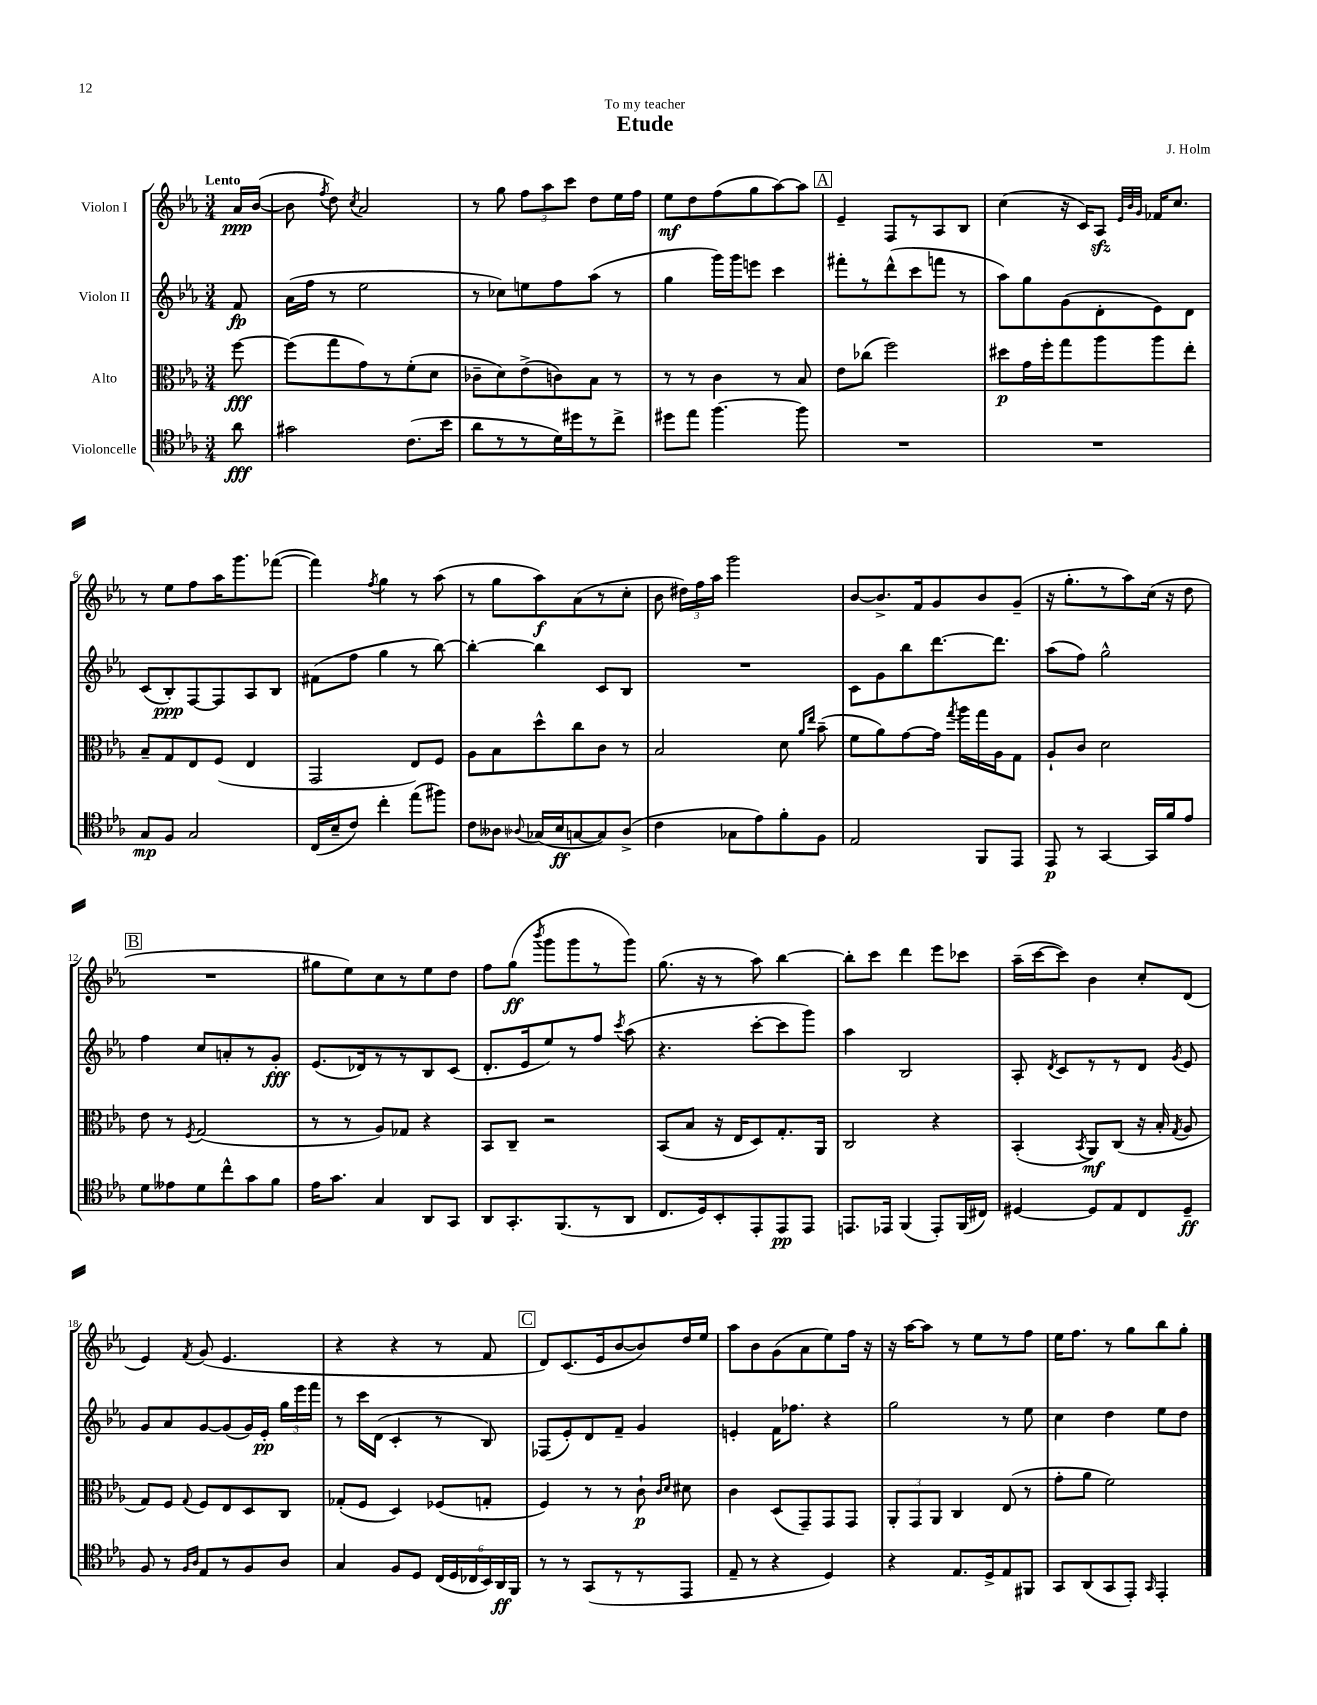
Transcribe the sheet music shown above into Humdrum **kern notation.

**kern	**kern	**kern	**kern
*staff4	*staff3	*staff2	*staff1
*clefC4	*clefC3	*clefG2	*clefG2
*k[b-e-a-]	*k[b-e-a-]	*k[b-e-a-]	*k[b-e-a-]
*M3/4	*M3/4	*M3/4	*M3/4
8a-	[8ff	8f	16a-
.	.	.	([16b-
=	=	=	=
2g#	(8ff]	(16a-	8b-]
.	.	16ff	.
.	.	.	8qff
.	8gg	8r	8dd)
.	.	.	8qcc
.	8g)	2ee-	2a-
.	8r	.	.
(8.c	(8f'	.	.
.	8d	.	.
16b-	.	.	.
=	=	=	=
8a-	8c-~	8r	8r
8r	8d)	8cc-)	8gg
8r	(8e-^	8ee	12ff
.	.	.	12aa-
16d)	8c)	8ff	.
.	.	.	12ccc
16dd#	.	.	.
8r	8B-	(8aa-	8dd
8cc^	8r	8r	16ee-
.	.	.	16ff
=	=	=	=
8dd#	8r	4gg	8ee-
8ee-	8r	.	8dd
[4.ff	4c	16ggg)	(8ff
.	.	16ggg	.
.	.	8eee	8gg
.	8r	4ccc	[8aa-)
8ff]	8B-	.	8aa-]
=	=	=	=
2.r	8e-	8fff#'	4e-~
.	(8cc-	8r	.
.	2ff)	(8ddd^^	8F
.	.	8ccc	8r
.	.	8fff	8A-
.	.	8r	8B-
=	=	=	=
2.r	8dd#	8aa-)	(4cc
.	16g	8gg	.
.	16ff'	.	.
.	8gg	(8g	16r
.	.	.	16c)
.	8aa-	8d'	8A-
.	.	.	32qqe-
.	.	.	32qqb-
.	.	.	32qqg
.	8aa-	8e-)	16f-
.	.	.	8.cc
.	8ee-'	8d	.
=	=	=	=
8G	8B-~	(8c	8r
8F	8G	8B-')	8ee-
2G	8E-	[8F	8ff
.	(8F	8F]	16aa-
.	.	.	8.ggg
.	4E-	8A-	.
.	.	8B-	([8fff-
=	=	=	=
(16C	2GG	(8f#	4fff-])
16B-~	.	.	.
8c)	.	8ff	.
.	.	.	8qff
4cc'	.	4gg	4gg
(8ee-	8E-)	8r	8r
8ff#)	8F	[8bb-)	(8aa-
=	=	=	=
8c	8A-	4bb-'_	8r
8A--	8B-	.	8gg
8qqA-	.	.	.
(16G-	8dd^^	4bb-]	8aa-)
16B-	.	.	.
[8G	8cc	.	(8a-
8G])	8c	8c	8r
(8A-^	8r	8B-	8cc'
=	=	=	=
4c	2B-	2.r	8b-
.	.	.	24dd#)
.	.	.	24ff
.	.	.	24aa-
8G-	.	.	2ggg
8e-)	.	.	.
8f'	8d	.	.
.	16qqa-	.	.
.	16qqee-	.	.
8F	(8b-~	.	.
=	=	=	=
2E-	8f	8c	[8b-
.	8a-)	8g	8.b-^]
.	[8g	8bb-	.
.	.	.	16f
.	16g]	[8.ddd	8g
.	8qgg	.	.
.	16aa-	.	.
8FF	16gg	.	8b-
.	16A-	8.ddd]	.
8EE-	8G	.	(8g~
=	=	=	=
8EE-	8A-`	(8aa-	16r
.	.	.	8.gg'
8r	8c	8ff)	.
[4GG	2d	2gg^^	8r
.	.	.	8aa-)
16GG]	.	.	(16cc
16f	.	.	16r
8e-	.	.	8dd
=	=	=	=
8d	8e-	4ff	2.r
8e--	8r	.	.
.	8qF	.	.
8d	(2G	8cc	.
8cc^^	.	8a'	.
8g	.	8r	.
8f	.	8g'	.
=	=	=	=
16e-	8r	(8.e-	8gg#
8.g	.	.	.
.	8r	.	8ee-)
.	.	16d-)	.
4G	8A-)	8r	8cc
.	8G-	8r	8r
8AA-	4r	8B-	8ee-
8GG	.	(8c	8dd
=	=	=	=
8AA-	8BB-	8.d'	8ff
8.GG'	8C~	.	(8gg
.	.	16e-	.
.	.	.	8qbbb-
.	2r	8ee-)	8ggg
(8.FF	.	.	.
.	.	8r	8ggg
8r	.	8ff	8r
.	.	8qccc	.
8AA-	.	(8aa-	8ggg)
=	=	=	=
8.C	(8BB-	4.r	(8.gg
.	8B-	.	.
16D)	.	.	16r
8BB-'	16r	.	8r
.	16E-	.	.
8EE-'	8D)	[8ccc'	8aa-)
8EE-	8.G'	8ccc]	[4bb-
8EE-	.	8ggg)	.
.	16AA-	.	.
=	=	=	=
8.EE	2C	4aa-	8bb-']
.	.	.	8ccc
16EE-	.	.	.
(4FF	.	2B-	4ddd
8EE-')	4r	.	8eee-
(16FF	.	.	8ccc-
16C#)	.	.	.
=	=	=	=
[4D#	(4BB-'	8A-'	(16aa-~
.	.	.	[16ccc
.	.	8qd	.
.	.	8c	8ccc])
.	8qBB-	.	.
8D#]	8AA-)	8r	4b-
8E-	(8C	8r	.
8C	16r	8d	8cc'
.	16B-'	.	.
.	8qG	8qg	.
8D#~	8A-	8e-	(8d
=	=	=	=
8F	8G)	8g	4e-)
8r	8F	8a-	.
16qqF	.	.	.
16qqA-	8qqG	.	8qf
8E-	8F	[8g	(8g
8r	8E-	(8g]	4.e-
8F	8D	16g)	.
.	.	16e-'	.
8A-	8C	24gg	.
.	.	24eee-	.
.	.	24fff	.
=	=	=	=
4G	(8G-'	8r	4r
.	8F	16ccc	.
.	.	(16d	.
8F	4D)	4c'	4r
8D	.	.	.
(24C	(8F-	8r	8r
24D	.	.	.
24C-	.	.	.
24BB-)	8G'	8B-)	8f
24AA-	.	.	.
24FF	.	.	.
=	=	=	=
8r	4F)	(8F-	8d)
8r	.	8e-')	(8.c
(8GG	8r	8d	.
.	.	.	16e-
8r	8r	8f~	[8b-
8r	8c`	4g	8b-])
.	16qqc	.	.
.	16qqd	.	.
8EE-	8d#	.	16dd
.	.	.	16ee-
=	=	=	=
8E-~	4c	4e'	8aa-
8r	.	.	8b-
4r	(8D	16f	(8g
.	.	8.ff-	.
.	8GG~)	.	8a-
4D)	8GG	4r	8ee-)
.	8GG	.	16ff
.	.	.	16r
=	=	=	=
4r	12AA-'	2gg	16r
.	.	.	[16aa-
.	12GG	.	.
.	.	.	8aa-]
.	12AA-	.	.
8.E-	4C	.	8r
.	.	.	8ee-
16D^	.	.	.
8E-	(8E-	8r	8r
8FF#	8r	8ee-	8ff
=	=	=	=
8GG	8g'	4cc	16ee-
.	.	.	8.ff
(8AA-	8a-	.	.
8GG	2f)	4dd	8r
8EE-')	.	.	8gg
16qqGG	.	.	.
4EE-'	.	8ee-	8bb-
.	.	8dd	8gg'
==	==	==	==
*-	*-	*-	*-
